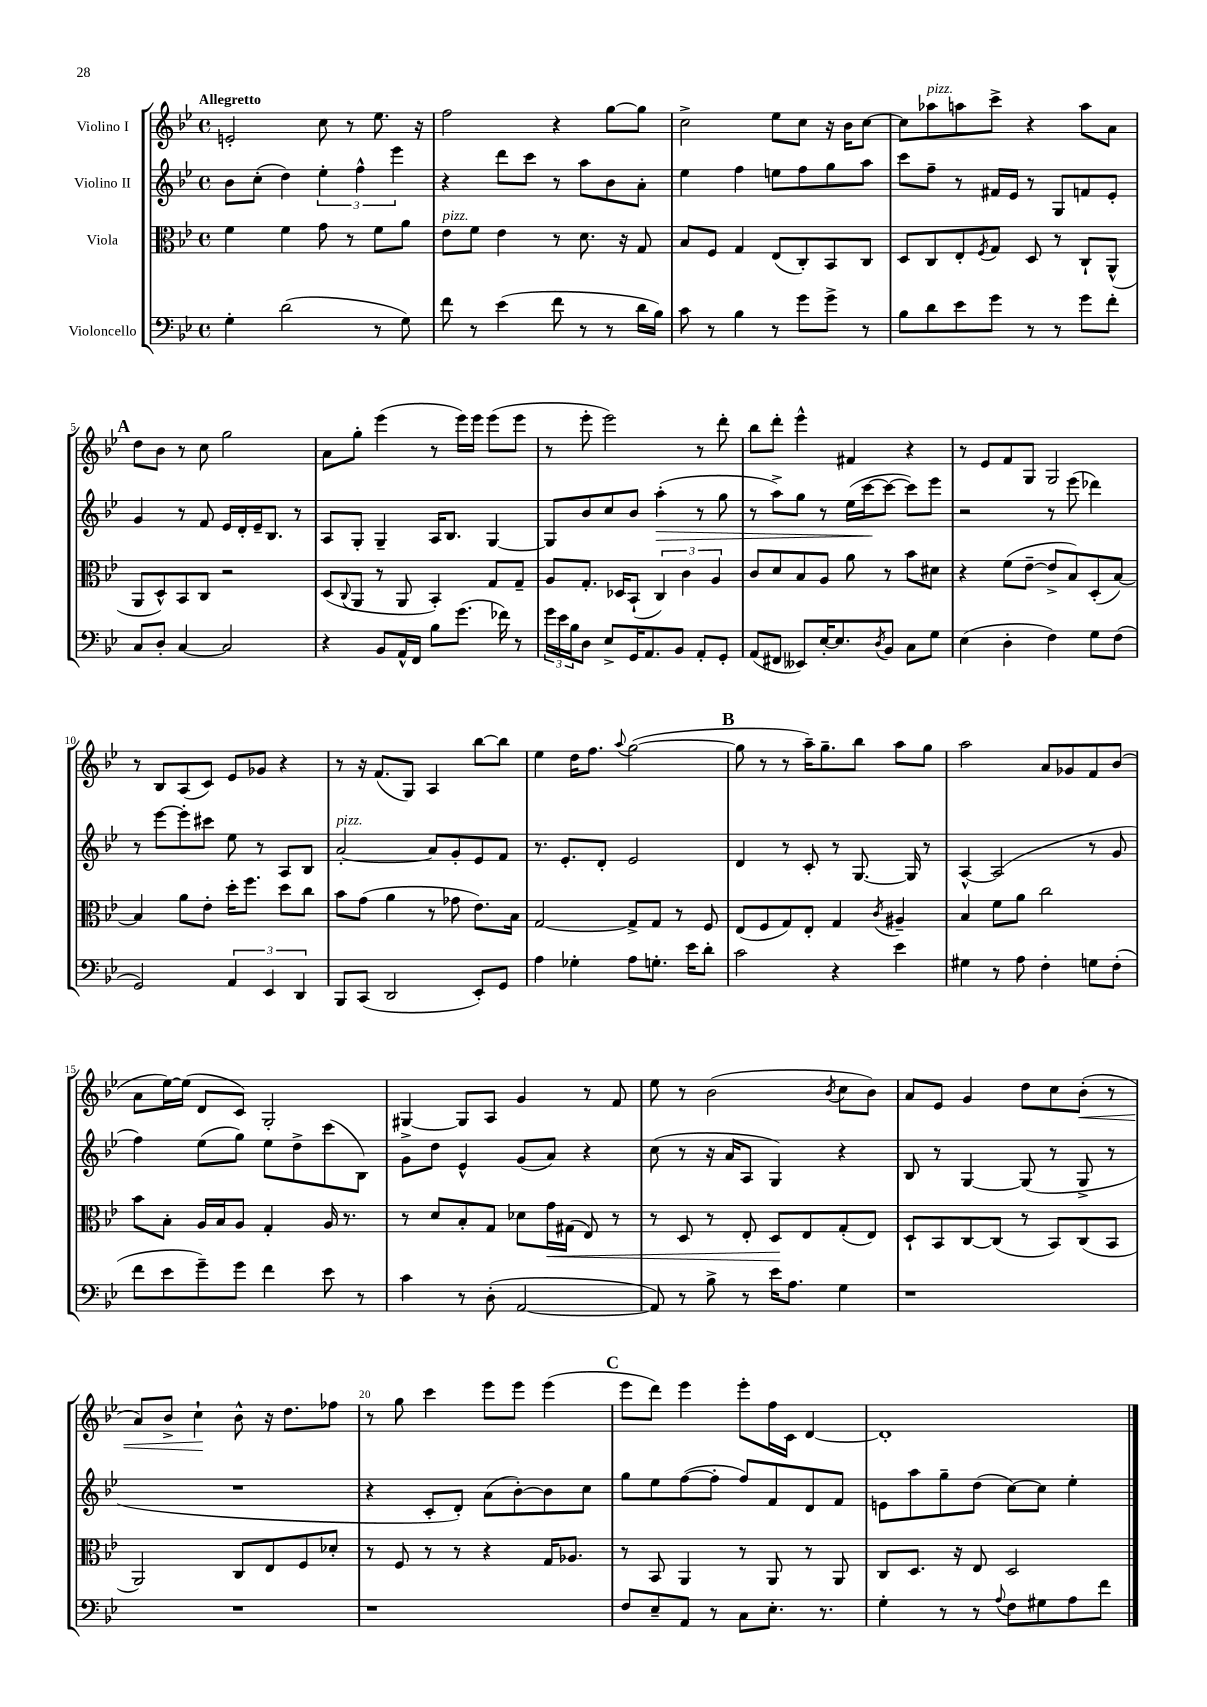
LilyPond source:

<<
\new StaffGroup <<
\new Staff = "s0" \with { instrumentName = "Violino I" } {
    \clef treble \key bes \major \defaultTimeSignature \time 4/4 \tempo "Allegretto"
    e'2-. c''8 r8 ees''8. r16 |
    f''2 r4 g''8~ g''8 |
    c''2-> ees''8 c''8 r16 bes'16 c''8~ |
    c''8 aes''8^\markup { \italic "pizz." } a''8 c'''8-> r4 a''8 a'8 |
    \mark \markup { \bold "A" } d''8 bes'8 r8 c''8 g''2 |
    a'8 g''8-. ees'''4( r8 ees'''16) ees'''16 ees'''8( ees'''8 |
    r8 ees'''8-. ees'''2) r8 d'''8-. |
    bes''8 d'''8-. ees'''4-^ fis'4 r4 |
    r8 ees'8 f'8 g8 g2 |
    r8 bes8 a8( c'8) ees'8 ges'8 r4 |
    r8 r16 f'8.( g8) a4 bes''8~ bes''8 |
    ees''4 d''16 f''8. \appoggiatura { a''8 } g''2~( |
    \mark \markup { \bold "B" } g''8 r8 r8 a''16--) g''8.-- bes''8 a''8 g''8 |
    a''2 a'8 ges'8 f'8 bes'8( |
    a'8 ees''16~) ees''16( d'8 c'8) g2-. |
    gis4~ gis8 a8 g'4 r8 f'8 |
    ees''8 r8 bes'2( \acciaccatura { bes'8 } c''8 bes'8) |
    a'8 ees'8 g'4 d''8 c''8 bes'8-.\<( r8 |
    a'8) bes'8-> c''4-!\! bes'8-^ r16 d''8. fes''8 |
    r8 g''8 c'''4 ees'''8 ees'''8 ees'''4( |
    \mark \markup { \bold "C" } ees'''8 d'''8) ees'''4 ees'''8-. f''16 c'16 d'4~ |
    d'1-. \bar "|." |
}
\new Staff = "s1" \with { instrumentName = "Violino II" } {
    \clef treble \key bes \major \defaultTimeSignature \time 4/4
    bes'8 c''8-.( d''4) \tuplet 3/2 { ees''4-. f''4-^ ees'''4 } |
    r4 d'''8 c'''8 r8 a''8 bes'8 a'8-. |
    ees''4 f''4 e''8 f''8 g''8 a''8 |
    c'''8 f''8-- r8 fis'16 ees'16 r8 g8 f'8 ees'8-. |
    \mark \markup { \bold "A" } g'4 r8 f'8 ees'16 d'16-. ees'16-- bes8. r8 |
    a8 g8-. g4-- a16 bes8. g4~ |
    g8 bes'8 c''8 bes'8 a''4-.\>( r8 g''8 |
    r8 a''8->) g''8 r8 ees''16( c'''16~\! c'''8~ c'''8) ees'''8 |
    r2 r8 ees'''8( des'''4) |
    r8 ees'''8~ ees'''8-. cis'''8 ees''8 r8 a8 bes8 |
    a'2~-.^\markup { \italic "pizz." } a'8 g'8-. ees'8 f'8 |
    r8. ees'8.-. d'8-. ees'2 |
    \mark \markup { \bold "B" } d'4 r8 c'8-. r8 g8.~ g16 r8 |
    a4~-^ a2( r8 g'8 |
    f''4) ees''8( g''8) ees''8 d''8-> c'''8( bes8) |
    g'8-> d''8 ees'4-^ g'8( a'8) r4 |
    c''8( r8 r16 a'16 a8 g4) r4 |
    bes8 r8 g4~ g8( r8 g8-> r8 |
    R1 |
    r4 c'8-. d'8-.) a'8( bes'8~-.) bes'8 c''8 |
    \mark \markup { \bold "C" } g''8 ees''8 f''8~( f''8-. f''8) f'8 d'8 f'8 |
    e'8 a''8 g''8-- d''8( c''8~) c''8 ees''4-. \bar "|." |
}
\new Staff = "s2" \with { instrumentName = "Viola" } {
    \clef alto \key bes \major \defaultTimeSignature \time 4/4
    f'4 f'4 g'8 r8 f'8 a'8 |
    ees'8^\markup { \italic "pizz." } f'8 ees'4 r8 d'8. r16 g8 |
    bes8 f8 g4 ees8( c8-.) bes,8 c8 |
    d8 c8 ees8-. \acciaccatura { f8 } g8 d8 r8 c8-! a,8-^( |
    \mark \markup { \bold "A" } a,8 d8-^) bes,8 c8 r2 |
    d8( \appoggiatura { c8 } a,8 r8 a,8 bes,4-.) g8 g8-- |
    a8 g8.-. des16 bes,8-!( \tuplet 3/2 { c4) c'4 a4 } |
    c'8 d'8 bes8 a8 a'8 r8 bes'8 dis'8 |
    r4 f'8( ees'8~-- ees'8-> bes8) d8-.( bes8~) |
    bes4 a'8 ees'8-. d''16-. f''8. d''8 c''8 |
    bes'8 g'8( a'4 r8 ges'8 ees'8.) bes16 |
    g2~ g8-> g8 r8 f8 |
    \mark \markup { \bold "B" } ees8( f8 g8) ees8-. g4 \acciaccatura { c'8 } ais4-- |
    bes4 f'8 a'8 c''2 |
    bes'8 bes8-. a16 bes16 a8 g4-. a16 r8. |
    r8 d'8 bes8-. g8 des'8 g'16\< gis16( ees8) r8 |
    r8 d8 r8 ees8-. d8\! ees8 g8-.( ees8) |
    d8-! bes,8 c8~ c8( r8 bes,8) c8( bes,8 |
    a,2) c8 ees8 f8 des'8-. |
    r8 f8 r8 r8 r4 g16 aes8. |
    \mark \markup { \bold "C" } r8 bes,8 a,4 r8 a,8 r8 a,8 |
    c8 d8. r16 ees8 d2 \bar "|." |
}
\new Staff = "s3" \with { instrumentName = "Violoncello" } {
    \clef bass \key bes \major \defaultTimeSignature \time 4/4
    g4-. d'2( r8 g8) |
    f'8 r8 ees'4( f'8 r8 r8 d'16 bes16) |
    c'8 r8 bes4 r8 g'8 g'8-> r8 |
    bes8 d'8 ees'8 g'8 r8 r8 g'8 f'8-. |
    \mark \markup { \bold "A" } c8 d8-. c4~ c2 |
    r4 bes,8 a,16-^ f,16 bes8 g'8.( fes'16) r8 |
    \tuplet 3/2 { g'16 ees'16 bes16 } d8 ees8-> g,16 a,8. bes,8 a,8-. g,8-. |
    a,8( fis,8 eeses,8) ees16~-. ees8. \acciaccatura { d8 } bes,8 c8 g8 |
    ees4( d4-. f4) g8 f8( |
    g,2) \tuplet 3/2 { a,4 ees,4 d,4 } |
    bes,,8 c,8( d,2 ees,8-.) g,8 |
    a4 ges4-. a8 g8.-. ees'16 d'8-. |
    \mark \markup { \bold "B" } c'2 r4 ees'4 |
    gis4 r8 a8 f4-. g8 f8-.( |
    f'8 ees'8 g'8--) g'8 f'4 ees'8 r8 |
    c'4 r8 d8-.( a,2~ |
    a,8) r8 bes8-> r8 ees'16 a8. g4 |
    r1 |
    R1 |
    r1 |
    \mark \markup { \bold "C" } f8 ees8-- a,8 r8 c8 ees8.-. r8. |
    g4-. r8 r8 \appoggiatura { a8 } f8 gis8 a8 f'8 \bar "|." |
}
>>
>>
\layout { \context { \Score \override BarNumber.break-visibility = ##(#f #t #t) barNumberVisibility = #(every-nth-bar-number-visible 5) } }
